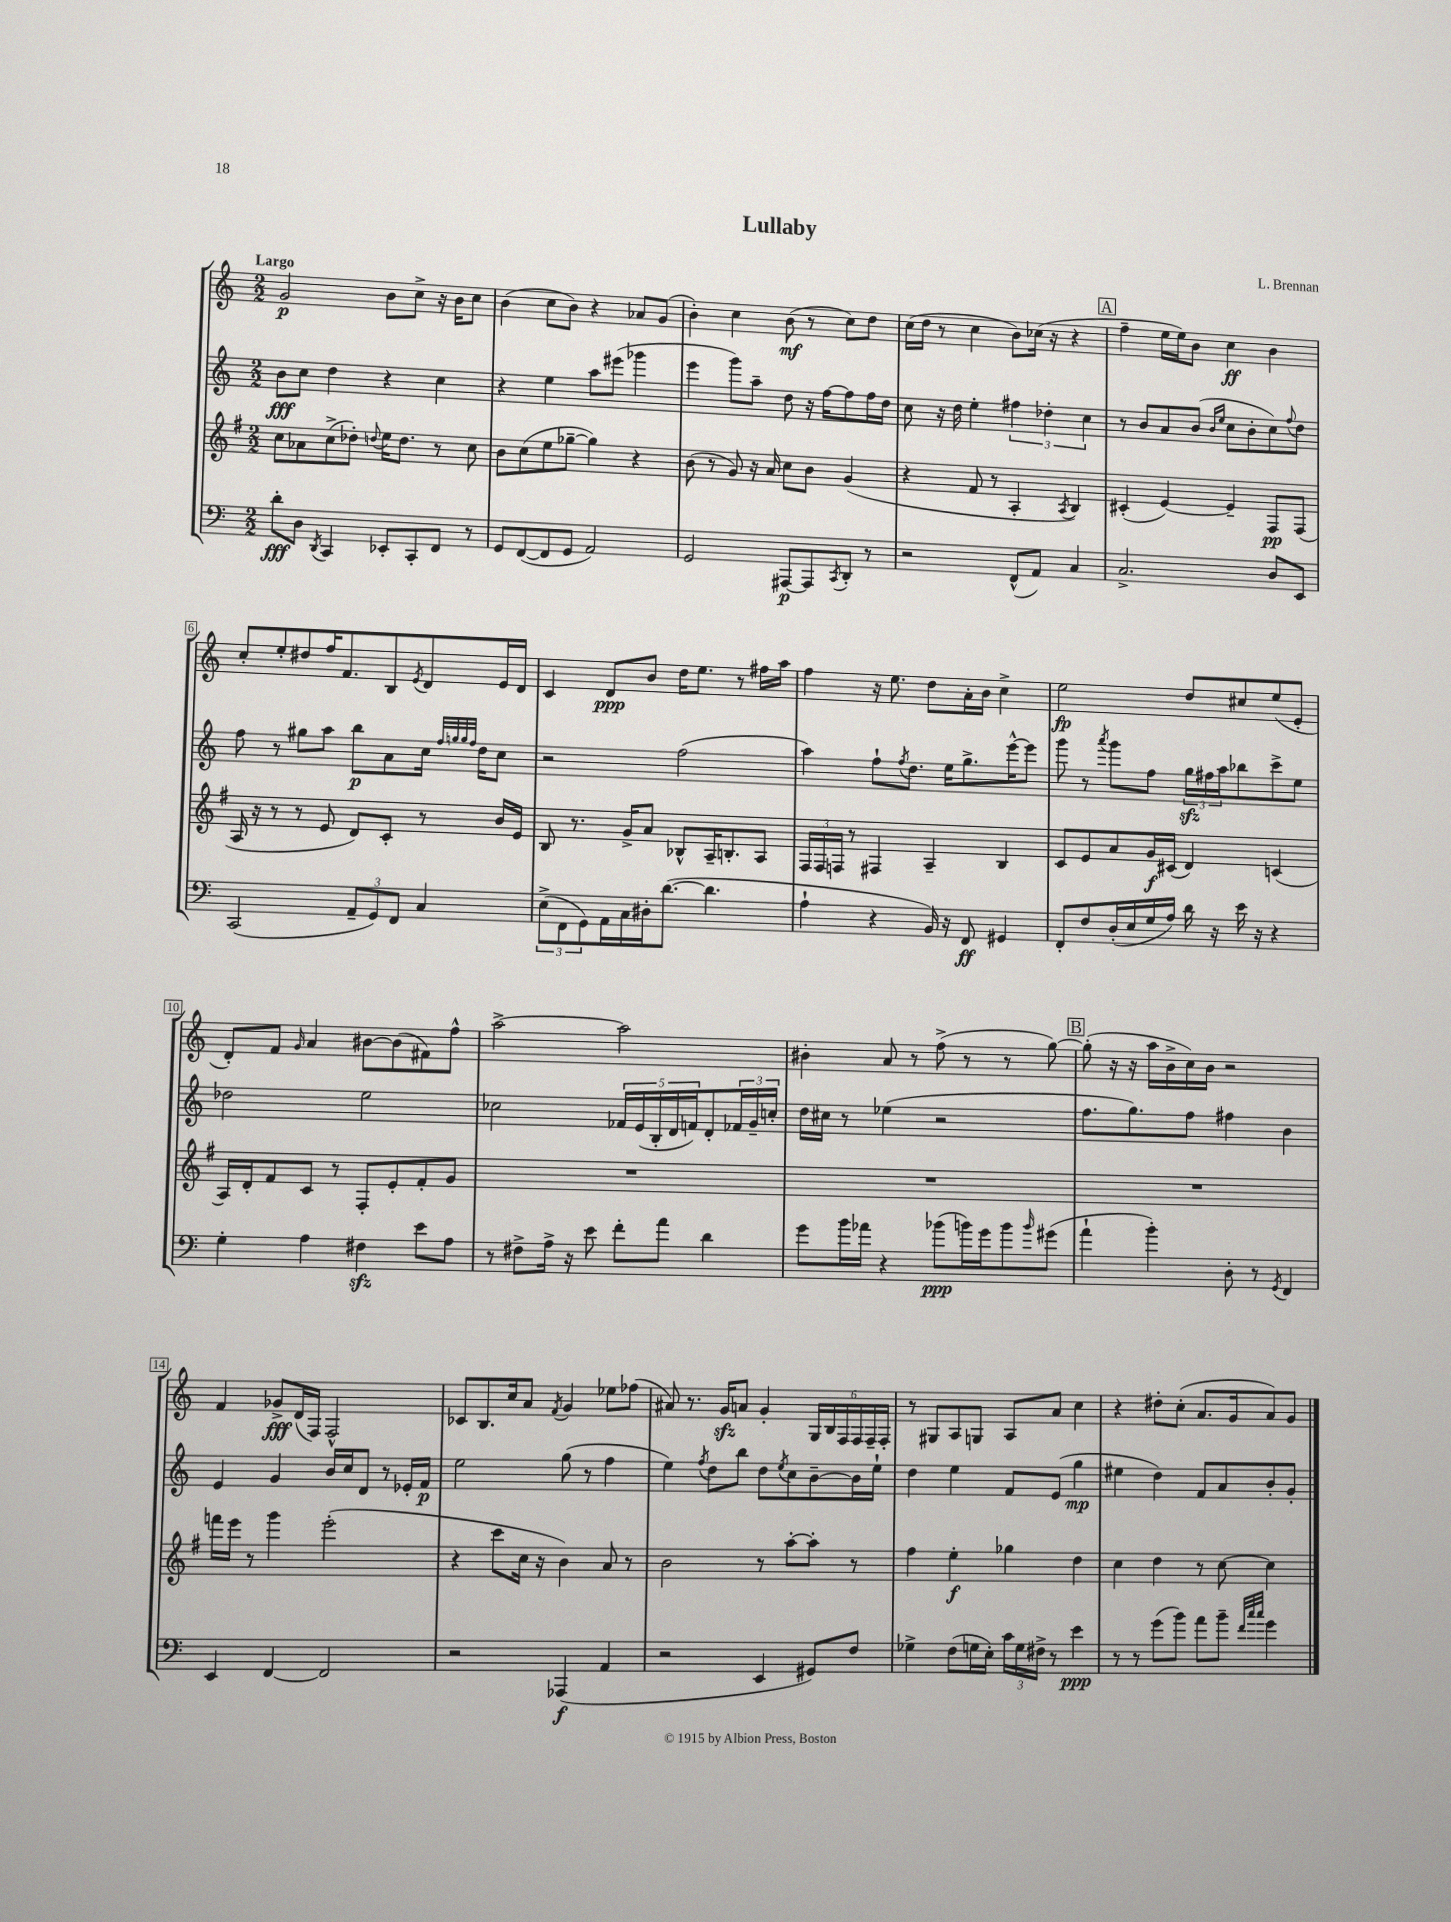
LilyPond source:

\header { title = "Lullaby" composer = "L. Brennan" }
<<
\new StaffGroup <<
\new Staff = "s0" {
    \clef treble \key c \major \numericTimeSignature \time 2/2 \tempo "Largo"
    g'2\p b'8 c''8-> r16 b'16 c''8 |
    b'4( c''8 b'8) r4 aes'8 g'8( |
    b'4-.) c''4 b'8\mf( r8 c''8) d''8 |
    c''16( d''16 r8 c''4 b'8) ces''16( r16 r4 |
    \mark \markup { \box "A" } f''4-- e''16 e''16) b'8 c''4\ff b'4 |
    c''8-. e''8-. dis''8 f''16 f'8. b8 \acciaccatura { e'8 } d'8 e'16 d'16 |
    c'4 d'8\ppp b'8 d''16 e''8. r8 fis''16 a''16 |
    f''4 r16 e''8. d''8 a'16-. b'16 c''4-> |
    e''2\fp d''8 cis''8 e''8( e'8-. |
    d'8-.) f'8 \grace { g'16 } a'4 bis'8~ bis'8( fis'8) f''8-^ |
    a''2~-> a''2 |
    bis'4-. a'8 r8 f''8->( r8 r8 g''8~) |
    \mark \markup { \box "B" } g''8-.( r16 r16 a''16 b'16-> c''16) b'16 r2 |
    f'4 ges'8->\fff d'16( f16) f2-^ |
    ces'8 b8. c''16 a'8 \acciaccatura { f'8 } g'4 ees''8 fes''8( |
    ais'8) r8. g'16\sfz a'8 g'4-. \tuplet 6/4 { g16 b16 f16 f16 f16-- f16-. } |
    r8 gis8 a8 g8 a8 a'8 c''4 |
    r4 dis''8-. c''8-.( a'8. g'16 a'8) g'8 \bar "|." |
}
\new Staff = "s1" {
    \clef treble \key c \major \numericTimeSignature \time 2/2
    b'8\fff c''8 d''4 r4 c''4 |
    r4 e''4 a''8 eis'''8( ges'''4 |
    e'''4 g'''8) a''8-- d''8 r16 f''16~ f''8 f''16 d''16 |
    c''8 r16 d''16 e''4-. \tuplet 3/2 { fis''4 des''4-. c''4 } |
    \mark \markup { \box "A" } r8 b'8 a'8 b'8( \grace { b'16 e''16 } c''8 b'8-. c''8) \appoggiatura { f''8 } d''8 |
    f''8 r8 gis''8 a''8 b''8\p a'8 c''16 \grace { f''32 g''32 g''32 f''32 } d''16 c''8 |
    r2 f''2( |
    a''4) f''8-! \acciaccatura { f''8 } d''8. e''16 g''8.-> e'''16~-^ e'''8 |
    g'''8 r8 \acciaccatura { a'''8 } g'''8 f''8 \tuplet 3/2 { g''16\sfz fis''16 a''16 } bes''8 c'''8-> e''8 |
    des''2 e''2 |
    ces''2 \tuplet 5/4 { fes'16 e'16( b16-. d'16 f'16) } d'8-. \tuplet 3/2 { fes'16 g'16-- c''16-. } |
    d''16 cis''16 r8 ees''4( r2 |
    \mark \markup { \box "B" } f''8. g''8.) f''8 fis''4 b'4 |
    e'4 g'4 b'16 c''16 d'8 r8 ees'16-. f'16\p |
    e''2 g''8( r8 f''4 |
    e''4) \acciaccatura { f''8 } d''8 b''8 d''8 \acciaccatura { e''8 } c''8 b'8~-- b'16 e''16-! |
    d''4 e''4 f'8 e'8( g''4\mp |
    eis''4 d''4) f'8 a'8 b'8-. g'8-. \bar "|." |
}
\new Staff = "s2" {
    \clef treble \key g \major \numericTimeSignature \time 2/2
    c''8 aes'8 c''8->( des''8-.) \appoggiatura { d''8 } e''16 d''8. r8 c''8 |
    b'8 c''8( e''8 ges''8~-- ges''4) r4 |
    b'8( r8 g'8) r16 a'16 c''8 b'8 g'4( |
    r4 fis'8 r8 a4-. \acciaccatura { a8 } b4) |
    \mark \markup { \box "A" } cis'4-.( e'4~) e'4-- fis8\pp fis8( |
    a16 r16 r8 r8 e'8 d'8) c'8-. r8 b'16 e'16 |
    b8 r8. g'16-> a'8 bes8-^ a16-- b8.-. a8 |
    \tuplet 3/2 { fis16 fis16 f16 } r8 fis4 a4-- b4 |
    c'8 e'8 a'8 g'16\f cis'16( d'4) c'4( |
    a16) d'16-. fis'8 c'8 r8 fis8-. e'8-. fis'8-. g'8 |
    R1 |
    R1 |
    \mark \markup { \box "B" } R1 |
    f'''16 e'''16 r8 g'''4 e'''2-.( |
    r4 c'''8 c''16 r16 b'4) a'8 r8 |
    b'2 r8 a''8~-. a''8-. r8 |
    fis''4 e''4-.\f ges''4 d''4 |
    c''4 d''4 r8 c''8~ c''4 \bar "|." |
}
\new Staff = "s3" {
    \clef bass \key c \major \numericTimeSignature \time 2/2
    d'8-.\fff d8 \acciaccatura { d,8 } c,4 ees,8-. c,8-. f,8 r8 |
    g,8 f,8~( f,8 g,8 a,2) |
    g,2 ais,,8~\p ais,,8 \acciaccatura { c,8 } d,8-. r8 |
    r2 f,8-^( a,8) c4 |
    \mark \markup { \box "A" } c2.-> d8 e,8 |
    c,2( \tuplet 3/2 { a,8-- g,8) f,8 } c4 |
    \tuplet 3/2 { e8->( f,8 g,8) } a,16 c16 dis16-. d'8.~( d'4. |
    a4-! r4 b,16) r16 f,8\ff gis,4 |
    f,8-. f8 d16-.( e16 g16 a16) d'16 r16 e'16 r16 r4 |
    g4-. a4 fis4\sfz e'8 a8 |
    r8 fis8-> a16-> r16 e'8 f'8-. a'8 d'4 |
    g'8 b'16 aes'16 r4 bes'8\ppp( b'16) g'16 b'8 \grace { b'16 } gis'8( |
    \mark \markup { \box "B" } a'4-! b'4-.) d8-. r8 \acciaccatura { g,8 } f,4 |
    e,4 f,4~ f,2 |
    r2 aes,,4\f( a,4 |
    r2 e,4 gis,8) f8 |
    ges4-> f8( g16 e16-.) \tuplet 3/2 { c'16 g16 fis16-> } r8 e'4\ppp |
    r8 r8 g'8( b'8) a'8 b'8-- \grace { f'32 c''32 c''32 } g'4 \bar "|." |
}
>>
>>
\layout { \context { \Score \override BarNumber.stencil = #(make-stencil-boxer 0.1 0.3 ly:text-interface::print) } }
